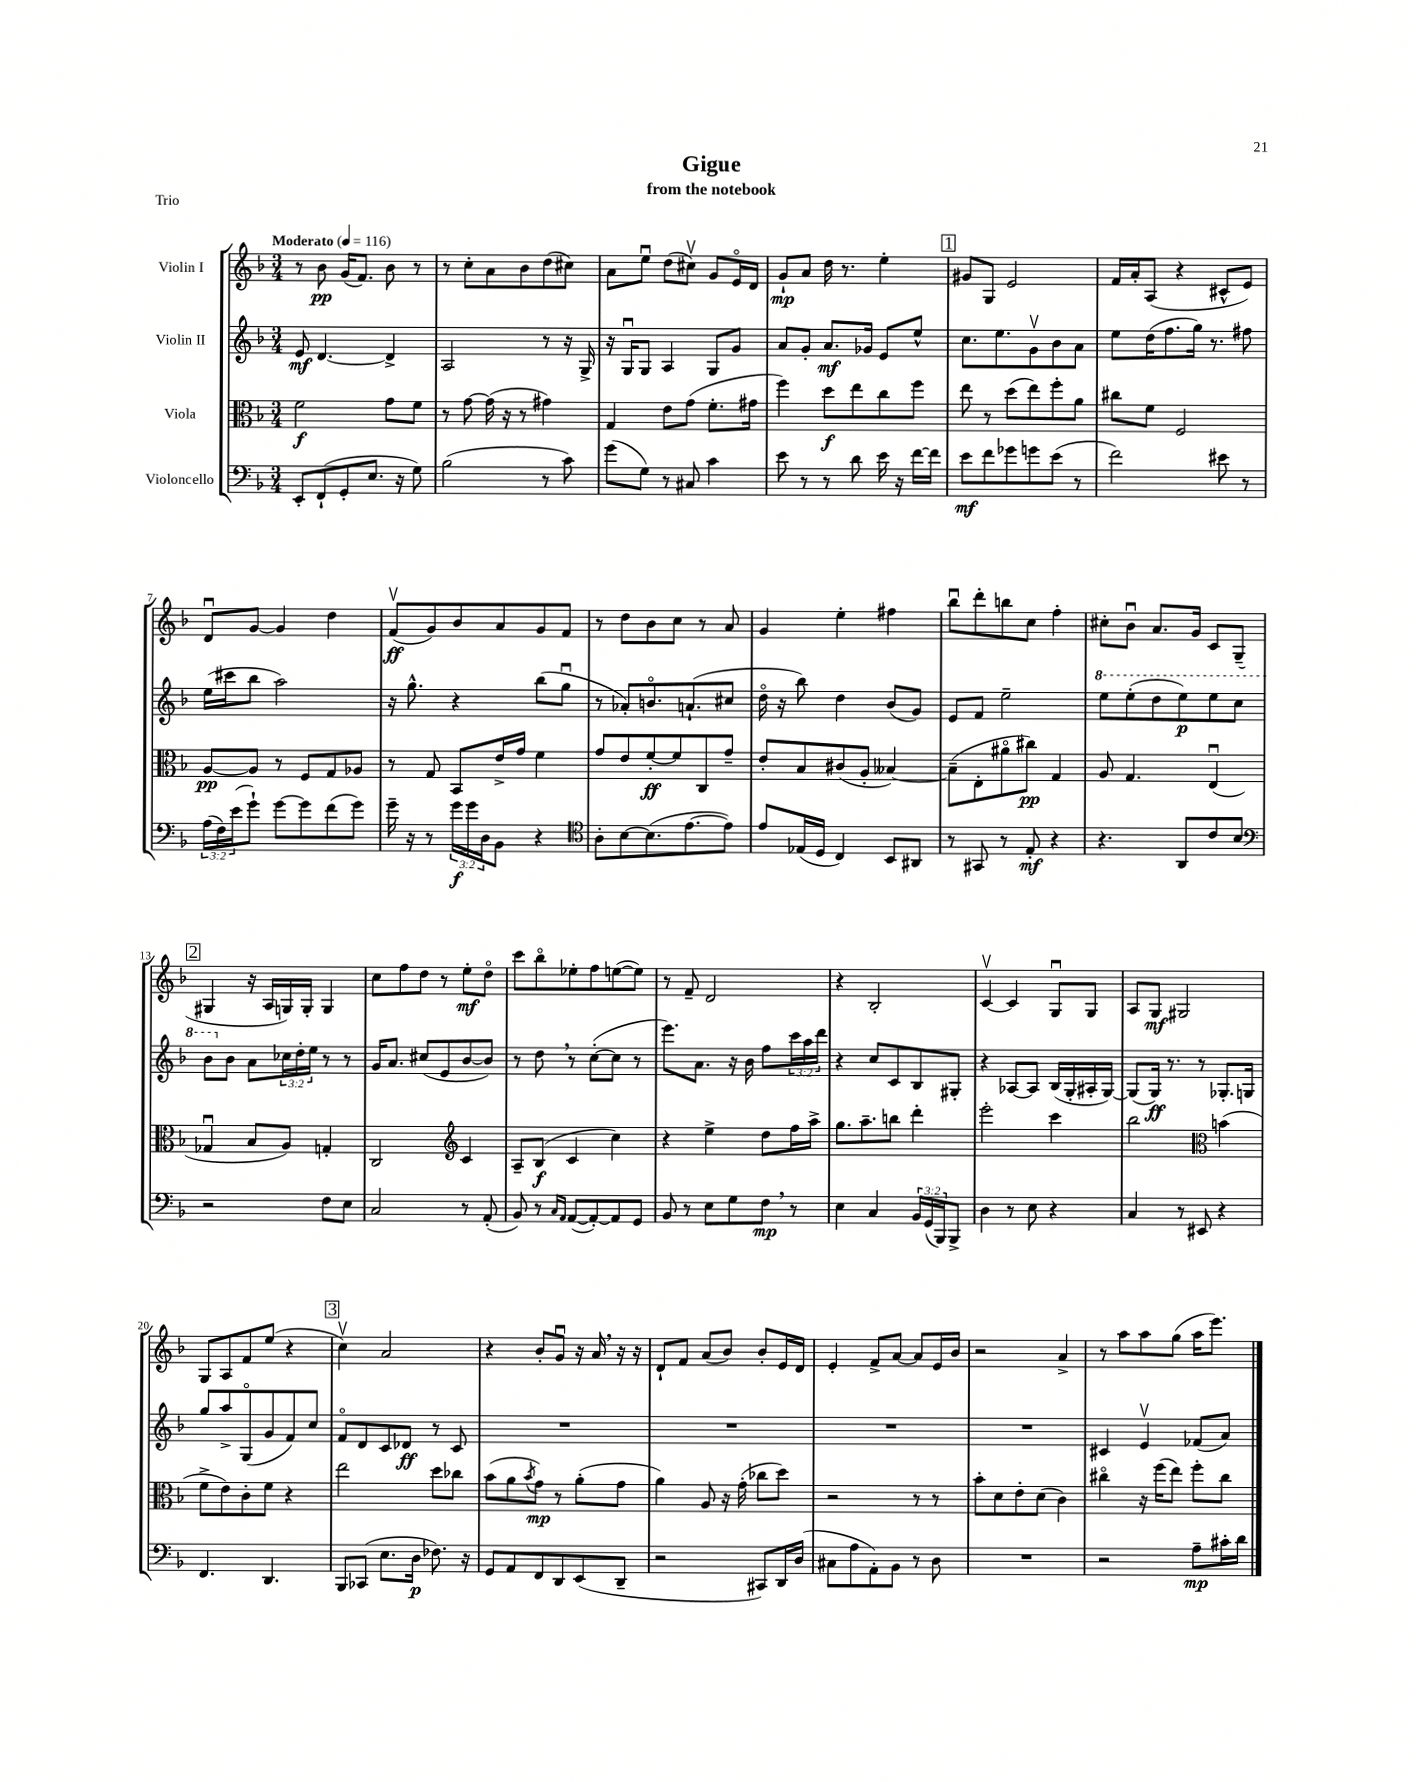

**kern	**kern	**kern	**kern
*staff4	*staff3	*staff2	*staff1
*clefF4	*clefC3	*clefG2	*clefG2
*k[b-]	*k[b-]	*k[b-]	*k[b-]
*M3/4	*M3/4	*M3/4	*M3/4
*MM116	*MM116	*MM116	*MM116
8EE'	2f	8e	8r
(8FF`	.	[4.d	8b-
8GG'	.	.	(16g
.	.	.	8.f)
8.E	.	.	.
.	8g	4d^]	8b-
16r	.	.	.
8G)	8f	.	8r
=	=	=	=
(2B-	8r	2A	8r
.	[8g	.	8cc'
.	(16g]	.	8a
.	16r	.	.
.	8r	.	8b-
8r	4g#)	8r	(8dd
8c)	.	16r	8cc#)
.	.	16G^	.
=	=	=	=
(8g	4G	16r	8a
.	.	16Gu	.
8G)	.	8G	8eeu
8r	8e	4A	(8dd
8C#	(8g	.	8cc#v)
4c	8.f'	8G	8g
.	.	8g	16eo
.	16g#	.	16d
=	=	=	=
8e	4ff)	8a	8g`
8r	.	8g'	8a
8r	8dd	8.a	16dd
.	.	.	8.r
8d	8ee	.	.
.	.	16g-	.
16e	8cc	8e	4ee'
16r	.	.	.
[16f	8ff	8ee^^	.
16f]	.	.	.
=	=	=	=
8e	8ee	8.cc	8g#
8f	8r	.	8G
.	.	8.ee	.
8g-	(8dd	.	2e
8g	8ee)	8gv	.
(8e	8ff'	8b-	.
8r	8a	8a	.
=	=	=	=
2f)	8cc#	8ee	16f
.	.	.	16a'
.	8f	(16dd	(8A
.	.	8.ff	.
.	2F	.	4r
.	.	16gg)	.
.	.	8.r	.
8e#	.	.	8c#^^
8r	.	8ff#	8e)
=	=	=	=
(24A	[8A	(16ee	8du
24F)	.	.	.
.	.	16ccc#	.
(24e	.	.	.
8g`)	8A]	8bb-	[8g
[8g	8r	2aa)	4g]
8g]	8F	.	.
(8f	8G	.	4dd
8g)	8A-	.	.
=	=	=	=
16g~	8r	16r	(8fv
16r	.	8.gg^^	.
8r	8G	.	8g)
24g	8BB-	4r	8b-
24g	.	.	.
24D	.	.	.
8BB-	16e^	.	8a
.	16g	.	.
4r	4f	(8bb-	8g
.	.	8ggu	8f
=	=	=	=
*clefC4	*	*	*
8A'	8g	8r	8r
[8B-	8e	8a-')	8dd
(8.B-]	[8f'	8.bo	8b-
.	8f]	.	8cc
[8.e	.	(8.a`	.
.	8C	.	8r
8e])	8g~	8cc#	8a
=	=	=	=
8e	8e'	16ddo	4g
.	.	16r	.
(16E-	8B-	8bb-)	.
16D	.	.	.
4C)	(8c#	4dd	4ee'
.	8A'	.	.
8BB-	[4B--)	(8b-	4ff#
8AA#	.	8g)	.
=	=	=	=
8r	(8B--~]	8e	8bb-u
8GG#	8E'	8f	8ddd'
8r	8a#o	2ee~	8bb
8E'	8cc#)	.	8cc
4r	4G	.	4ff'
=	=	=	=
4.r	8A	8eee	8cc#'
.	4.G	(8eee'	8b-u
.	.	8ddd	8.a
8AA	.	8eee)	.
.	.	.	16g
8c	(4Eu	8eee	8c
8B-	.	8ccc	(8G~
=	=	=	=
*clefF4	*	*	*
2r	4G-u	8bb-	4G#
.	.	8b-	.
.	8B-	8a	16r
.	.	.	16A
.	8A)	24cc-	16G)
.	.	24dd'	.
.	.	.	16G'
.	.	24ee	.
8F	4G'	8r	4G
8E	.	8r	.
=	=	=	=
2C	2C	16g	8cc
.	.	8.a	.
.	.	.	8ff
.	.	(8cc#	8dd
.	.	8e	8r
*	*clefG2	*	*
8r	4c	[8b-	8ee'
(8AA'	.	8b-])	8ddo
=	=	=	=
8BB-)	8A~	8r	8ccc
8r	(8B-	8dd	8bb-o
16qqC	.	.	.
16qqAA	.	.	.
([8AA	4c	8r	8ee-'
8AA'_)	.	([8cc'	8ff
8AA]	4cc)	8cc]	([8ee
8GG	.	8r	8ee])
=	=	=	=
8BB-	4r	8.eee)	8r
8r	.	.	8f~
.	.	8.a	.
8E	4ee^	.	2d
8G	.	16r	.
.	.	16b-	.
8F	8dd	8ff	.
8r	16ff	24ccc	.
.	.	24aa	.
.	16aa^	.	.
.	.	24ddd	.
=	=	=	=
4E	8.gg	4r	4r
.	8.aa~	.	.
4C	.	8cc	2B-'
.	8bb	8c	.
24BB-	4ddd'	8B-	.
(24GG	.	.	.
24BBB-)	.	.	.
8BBB-^	.	8G#'	.
=	=	=	=
4D	2eee'	4r	[4cv
8r	.	[8A-	4c]
8E	.	8A-]	.
4r	4ccc	(16B-	8Gu
.	.	16G'	.
.	.	16A#'	8G
.	.	[16G)	.
=	=	=	=
4C	2bb-	(8G]	8A
.	.	16G)	8G
.	.	8.r	.
8r	.	.	2G#
8EE#	.	8r	.
*	*clefC3	*	*
4r	(4b	8.G-'	.
.	.	16G	.
=	=	=	=
4.FF	8f^	8gg	8G
.	8e)	8aa^	8A
.	8c'	(8Go	8f
4.DD	8f	8g	(8ee
.	4r	8f)	4r
.	.	8cc	.
=	=	=	=
8BBB-	2ee	8fo	4ccv)
(8CC-	.	8d	.
8.E	.	8c	2a
.	.	8d-	.
16D	.	.	.
8.F-)	8dd	8r	.
.	8cc-	8c	.
16r	.	.	.
=	=	=	=
8GG	(8b-	2.r	4r
8AA	8a	.	.
.	8qb-	.	.
8FF	8g)	.	8b-'
8DD	8r	.	8gu
(8EE	(8a'	.	16r
.	.	.	16a
8DD~	8g	.	16r
.	.	.	16r
=	=	=	=
2r	4a)	2.r	8d`
.	.	.	8f
.	8A	.	(8a
.	16r	.	8b-)
.	(16g'	.	.
8CC#)	8cc-	.	8b-'
16DD	8dd)	.	16e
(16D	.	.	16d
=	=	=	=
8C#	2r	2.r	4e'
8A	.	.	.
8AA')	.	.	8f^
8BB-	.	.	[8a
8r	8r	.	8a]
8D	8r	.	16e
.	.	.	16b-
=	=	=	=
2.r	8b-'	2.r	2r
.	8d	.	.
.	8e'	.	.
.	(8d	.	.
.	4c)	.	4a^
=	=	=	=
2r	4cc#o	4c#	8r
.	.	.	8aa
.	16r	4ev	8aa
.	(16ff	.	.
.	8ee)	.	(8gg
8A~	8ff'	(8f-	16aa
.	.	.	8.eee)
16c#'	8cc#	8a)	.
16d	.	.	.
==	==	==	==
*-	*-	*-	*-
